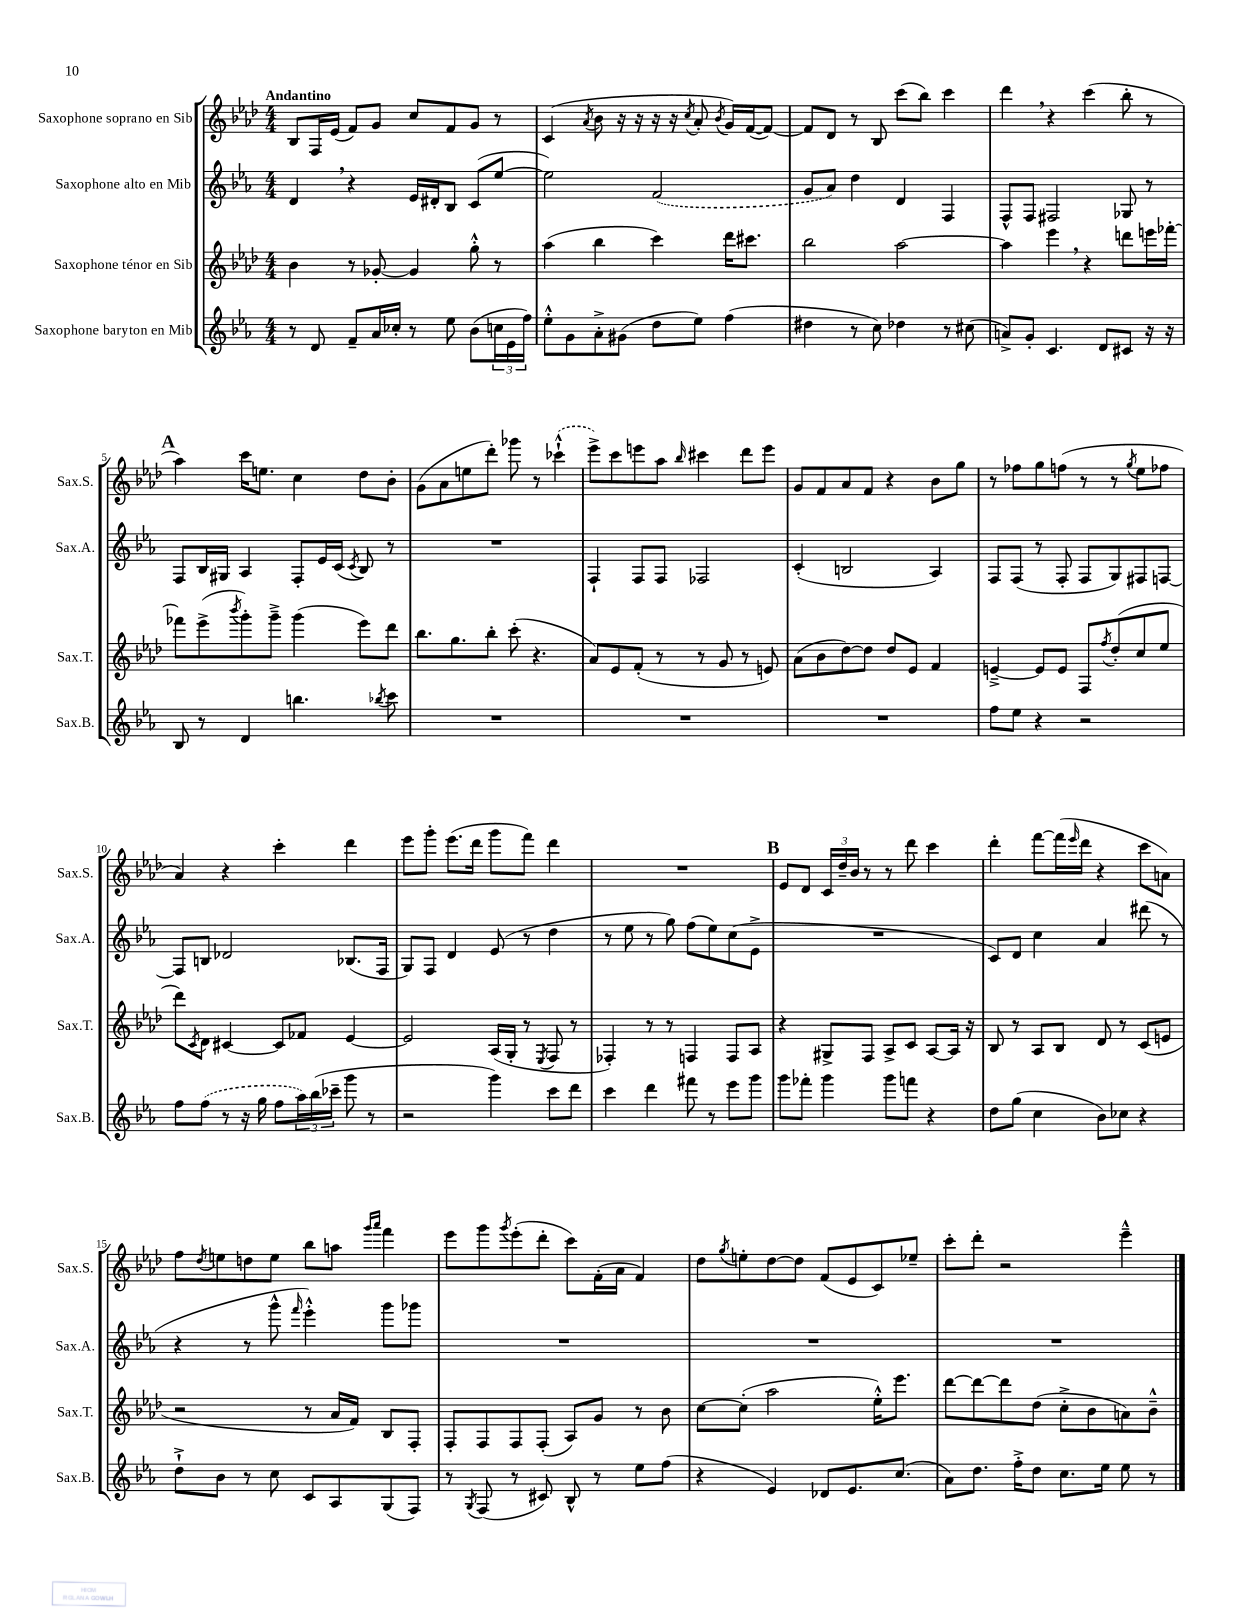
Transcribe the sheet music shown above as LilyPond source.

<<
\new StaffGroup <<
\new Staff = "s0" \with { instrumentName = "Saxophone soprano en Sib" shortInstrumentName = "Sax.S." } {
    \clef treble \key aes \major \numericTimeSignature \time 4/4 \tempo "Andantino"
    bes8 f16 ees'16( f'8) g'8 c''8 f'8 g'8 r8 |
    c'4( \acciaccatura { aes'8 } bes'8 r16 r16 r16 r16 \acciaccatura { c''8 } aes'8-. \acciaccatura { bes'8 } g'16) f'16~( f'8~) |
    f'8 des'8 r8 bes8 c'''8( bes''8) c'''4 |
    des'''4 \breathe r4 c'''4( bes''8-. r8 |
    \mark \markup { \bold "A" } aes''4) c'''16 e''8. c''4 des''8 bes'8-. |
    g'8( aes'8 e''8 des'''8-.) ges'''8 r8 \once \slurDashed ces'''4-!-^( |
    ees'''8->) c'''8 e'''8 aes''8 \grace { bes''16 } cis'''4 des'''8 e'''8 |
    g'8 f'8 aes'8 f'8 r4 bes'8 g''8 |
    r8 fes''8 g''8 f''8( r8 r8 \acciaccatura { g''8 } ees''8 fes''8 |
    aes'4) r4 c'''4-. des'''4 |
    ees'''8 g'''8-. ees'''8.( des'''16 g'''8 f'''8) des'''4 |
    R1 |
    \mark \markup { \bold "B" } ees'8 des'8 \tuplet 3/2 { c'16 des''16-- bes'16 } r8 r8 des'''8 c'''4 |
    des'''4-. f'''8~ f'''16( \grace { ees'''16 } des'''16 r4 c'''8 a'8) |
    f''8 \acciaccatura { des''8 } e''8 d''8 e''8 bes''8 a''8 \grace { g'''16 aes'''16 } f'''4 |
    ees'''8 g'''8 \acciaccatura { g'''8 } ees'''8-.( des'''8-. c'''8) f'16-.( aes'16 f'4) |
    des''8 \acciaccatura { g''8 } e''8-. des''8~ des''8 f'8( ees'8 c'8) ees''8-- |
    c'''8-. des'''8-. r2 ees'''4---^ \bar "|." |
}
\new Staff = "s1" \with { instrumentName = "Saxophone alto en Mib" shortInstrumentName = "Sax.A." } {
    \clef treble \key ees \major \numericTimeSignature \time 4/4
    d'4 \breathe r4 ees'16 dis'16-. bes8 c'8( ees''8~ |
    ees''2) \once \slurDashed f'2( |
    g'8 aes'8) d''4 d'4 f4 |
    f8-^ f8 fis2 ges8 r8 |
    \mark \markup { \bold "A" } f8 bes16 gis16 aes4 f8-. ees'16 c'16( \acciaccatura { c'8 } bes8) r8 |
    R1 |
    f4-! f8 f8 fes2 |
    c'4-.( b2 aes4) |
    f8 f8( r8 f8-. f8 g8) fis8 f8~ |
    f8 b8 des'2 bes8.( f16 |
    g8) f8 d'4 ees'8( r8 d''4 |
    r8 ees''8 r8 g''8) f''8( ees''8) c''8( ees'8-> |
    \mark \markup { \bold "B" } R1 |
    c'8) d'8 c''4 aes'4 dis'''8( r8 |
    r4 r8 g'''8-^ \grace { f'''16 } ees'''4-.-^) g'''8 ges'''8 |
    R1 |
    R1 |
    R1 \bar "|." |
}
\new Staff = "s2" \with { instrumentName = "Saxophone ténor en Sib" shortInstrumentName = "Sax.T." } {
    \clef treble \key aes \major \numericTimeSignature \time 4/4
    bes'4 r8 ges'8~-. ges'4 g''8-.-^ r8 |
    aes''4( bes''4 c'''4) des'''16 cis'''8. |
    bes''2 aes''2~ |
    aes''4 ees'''4 \breathe r4 d'''8 e'''16 fes'''16~-. |
    \mark \markup { \bold "A" } fes'''8 ees'''8->( \acciaccatura { bes'''8 } g'''8-.) g'''8---> g'''4( ees'''8) des'''8 |
    bes''8. g''8. bes''8-. c'''8-.( r4. |
    aes'8) ees'8 f'8-.( r8 r8 g'8 r8 e'8) |
    aes'8( bes'8 des''8~) des''8 des''8 ees'8 f'4 |
    e'4~---> e'8 e'8 f8 \acciaccatura { f''8 } des''8-.( c''8 ees''8 |
    des'''8) \acciaccatura { c'8 } des'8 cis'4~ cis'8 fes'8 ees'4~ |
    ees'2 aes16( g16-. r8 \acciaccatura { ees8 } f8 r8 |
    fes4-.) r8 r8 f4 f8 aes8 |
    \mark \markup { \bold "B" } r4 gis8-> f8 aes8-> c'8 aes8~ aes16 r16 |
    bes8 r8 aes8 bes8 des'8 r8 c'8( e'8 |
    r2 r8 aes'16 f'16) bes8 f8-. |
    f8-. f8 f8 f8-.( aes8) g'8 r8 bes'8 |
    c''8~ c''8-.( aes''2 ees''16-.-^) ees'''8. |
    des'''8~ des'''8~ des'''8 des''8( c''8-.-> bes'8 a'8) bes'8---^ \bar "|." |
}
\new Staff = "s3" \with { instrumentName = "Saxophone baryton en Mib" shortInstrumentName = "Sax.B." } {
    \clef treble \key ees \major \numericTimeSignature \time 4/4
    r8 d'8 f'8-- aes'16 ces''16-. r8 ees''8 bes'8( \tuplet 3/2 { c''16 ees'16 f''16) } |
    ees''8-.-^ g'8 aes'8-.-> gis'8( d''8 ees''8) f''4( |
    dis''4 r8 c''8) des''4 r8 cis''8( |
    a'8->) g'8-. c'4. d'8 cis'8 r16 r16 |
    \mark \markup { \bold "A" } bes8 r8 d'4 b''4. \acciaccatura { bes''8 } c'''8 |
    R1 |
    R1 |
    R1 |
    f''8 ees''8 r4 r2 |
    f''8 \once \slurDashed f''8( r8 r16 g''16 f''8 \tuplet 3/2 { aes''16) bes''16( ces'''16-- } g'''8 r8 |
    r2 g'''4) c'''8 d'''8 |
    c'''4 d'''4 fis'''8 r8 ees'''8 g'''8 |
    \mark \markup { \bold "B" } g'''8 fes'''8-. g'''4 g'''8 f'''8 r4 |
    d''8 g''8( c''4 bes'8) ces''8 r4 |
    d''8-!-> bes'8 r8 c''8 c'8 aes8 g8( f8) |
    r8 \acciaccatura { g8 } f8( r8 cis'8) bes8-^ r8 ees''8 f''8( |
    r4 ees'4) des'8 ees'8. c''8.( |
    aes'8) d''8. f''16-.-> d''8 c''8. ees''16 ees''8 r8 \bar "|." |
}
>>
>>
